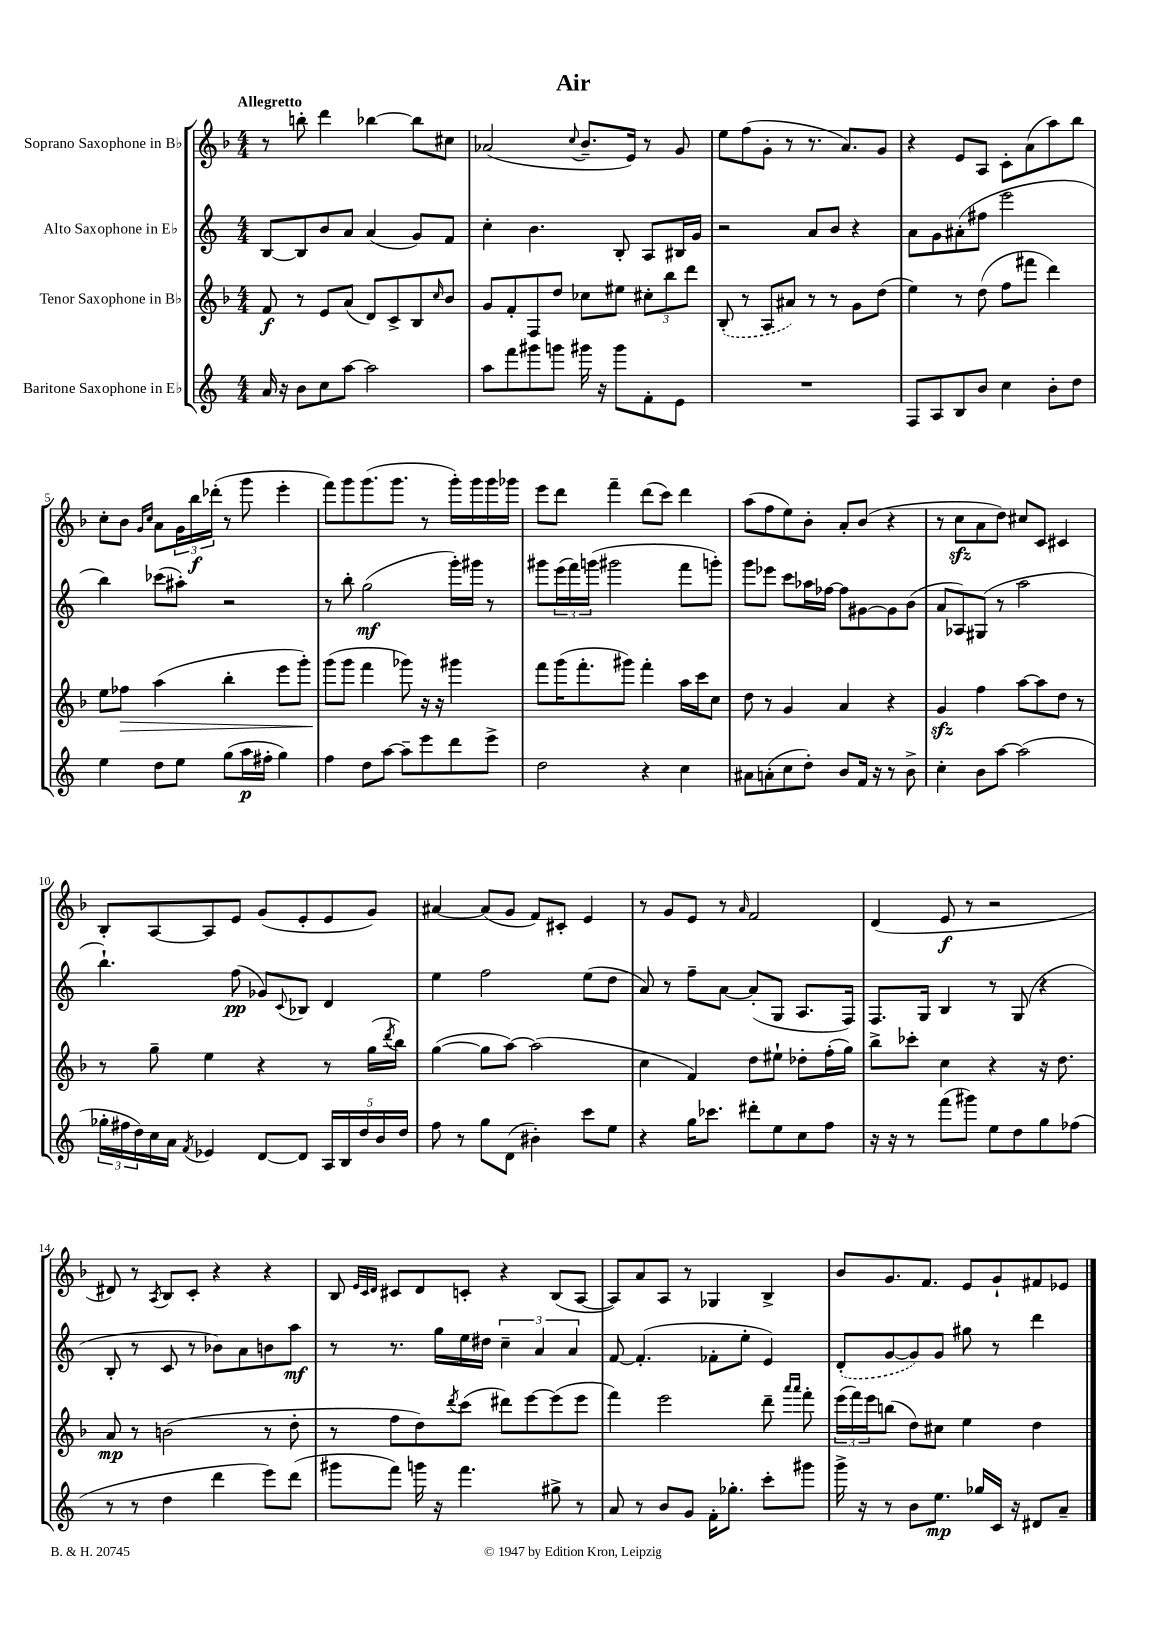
\header { title = "Air" }
<<
\new StaffGroup <<
\new Staff = "s0" \with { instrumentName = "Soprano Saxophone in Bb" } {
    \clef treble \key f \major \numericTimeSignature \time 4/4 \tempo "Allegretto"
    r8 b''8-. d'''4 bes''4~ bes''8 cis''8 |
    aes'2( \appoggiatura { c''8 } bes'8.-- e'16) r8 g'8 |
    e''8 f''8( g'8-. r8 r8. a'8.) g'8 |
    r4 e'8 a8 c'8-. a'8( a''8) bes''8 |
    c''8-. bes'8 \grace { g'16 c''16 } a'8 \tuplet 3/2 { g'16 bes''16\f des'''16-.( } r8 g'''8 e'''4-. |
    f'''8) g'''8 g'''8.( g'''8. r8 g'''16-.) g'''16 g'''16 ges'''16 |
    e'''8 d'''8 f'''4-- d'''8( c'''8) d'''4 |
    a''8( f''8 e''8) bes'8-. a'8-. bes'8( r4 |
    r8 c''8\sfz a'8 d''8) cis''8 c'8 cis'4 |
    bes8-. a8~ a8 e'8 g'8( e'8-. e'8 g'8) |
    ais'4~ ais'8( g'8 f'8) cis'8-. e'4 |
    r8 g'8 e'8 r8 \grace { a'16 } f'2 |
    d'4( e'8\f r8 r2 |
    dis'8) r8 \acciaccatura { a8 } bes8 c'8-. r4 r4 |
    bes8 \grace { e'32 c'32 d'32 } cis'8 d'8 c'8-. r4 bes8( a8~ |
    a8) a'8 a8 r8 ges4 bes4-> |
    bes'8 g'8. f'8. e'8 g'8-! fis'8 ees'8 \bar "|." |
}
\new Staff = "s1" \with { instrumentName = "Alto Saxophone in Eb" } {
    \clef treble \key c \major \numericTimeSignature \time 4/4
    b8~ b8 b'8 a'8 a'4( g'8) f'8 |
    c''4-. b'4. b8-. a8 bis16 g'16 |
    r2 a'8 b'8 r4 |
    a'8 g'8 ais'8-.( fis''8 e'''2 |
    b''4) ces'''8( ais''8-.) r2 |
    r8 b''8-. g''2\mf( g'''16-.) gis'''16 r8 |
    gis'''8 \tuplet 3/2 { e'''16( f'''16) g'''16( } gis'''2 f'''8 g'''8-.) |
    g'''8 ees'''8 c'''8 aes''16 fes''16~ fes''8 gis'8~ gis'8 b'8( |
    a'8 aes8) gis8( r8 a''2 |
    b''4.-!) f''8\pp( ges'8) \appoggiatura { c'8 } bes8 d'4 |
    e''4 f''2 e''8( d''8 |
    a'8) r8 f''8-- a'8~ a'8-.( g8 a8. f16) |
    f8. g16 b4 r8 g8( r4 |
    b8-. r8 c'8 r8 bes'8) a'8 b'8 a''8\mf |
    r8 r8. g''16 e''16 dis''16 \tuplet 3/2 { c''4-- a'4 a'4 } |
    f'8~ f'4.-.( fes'8-. e''8-. e'4) |
    \once \slurDashed d'8-.( g'8~ g'8) g'8 gis''8 r8 d'''4 \bar "|." |
}
\new Staff = "s2" \with { instrumentName = "Tenor Saxophone in Bb" } {
    \clef treble \key f \major \numericTimeSignature \time 4/4
    f'8\f r8 e'8 a'8( d'8) c'8-> bes8 \grace { c''16 } bes'8 |
    g'8 f'8-. f8 d''8 ces''8 eis''8 \tuplet 3/2 { cis''8-. bes''8 d'''8 } |
    \once \slurDashed bes8-.( r8 a8 ais'8) r8 r8 g'8 d''8( |
    e''4) r8 d''8( f''8 fis'''8 d'''4) |
    e''8 fes''8\> a''4( bes''4-. e'''8 g'''8-.) |
    g'''8\!( g'''8 f'''4 ges'''8) r16 r16 gis'''4 |
    f'''8 g'''16( f'''8.-. gis'''8) f'''4-. a''16 c'''16 c''8 |
    d''8 r8 g'4 a'4 r4 |
    g'4\sfz f''4 a''8~ a''8 d''8 r8 |
    r8 g''8-- e''4 r4 r8 g''16( \acciaccatura { d'''8 } bes''16) |
    g''4~( g''8 a''8~) a''2( |
    c''4 f'4) d''8 eis''8-! des''8-. f''16-.( g''16) |
    bes''8-> ces'''8-. c''4 r4 r16 d''8. |
    a'8\mp r8 b'2( r8 d''8-. |
    r8 f''8 d''8) \acciaccatura { d'''8 } c'''8( dis'''8) e'''8~ e'''8( e'''8 |
    f'''4) e'''2 d'''8-- \grace { a'''16 a'''16 } f'''8-. |
    \tuplet 3/2 { e'''16( f'''16) e'''16 } b''8( d''8) cis''8 e''4 d''4 \bar "|." |
}
\new Staff = "s3" \with { instrumentName = "Baritone Saxophone in Eb" } {
    \clef treble \key c \major \numericTimeSignature \time 4/4
    a'16 r16 b'8 c''8 a''8~ a''2 |
    a''8 f'''8 gis'''8 g'''8 gis'''16 r16 gis'''8 f'8-. e'8 |
    R1 |
    f8 a8 b8 b'8 c''4 b'8-. d''8 |
    e''4 d''8 e''8 g''8( a''16\p fis''16-. g''4) |
    f''4 d''8 a''8~ a''8-- e'''8 d'''8 e'''8-> |
    d''2 r4 c''4 |
    ais'8 a'8-.( c''8 d''8-.) b'8 f'16 r16 r8 b'8-> |
    c''4-. b'8 a''8~ a''2( |
    \tuplet 3/2 { ges''16-. fis''16 d''16) } c''16 a'16 \acciaccatura { f'8 } ees'4 d'8~ d'8 \tuplet 5/4 { a16 b16 d''16 b'16 d''16 } |
    f''8 r8 g''8 d'8( bis'4-.) c'''8 e''8 |
    r4 g''16 ces'''8. dis'''8-. e''8 c''8 f''8 |
    r16 r16 r8 f'''8( gis'''8) e''8 d''8 g''8 fes''8( |
    r8 r8 d''4 d'''4 e'''8) d'''8( |
    gis'''8 f'''8) g'''16 r16 f'''4. gis''8-> r8 |
    a'8 r8 b'8 g'8 f'16-. ges''8.-. c'''8-. gis'''8 |
    g'''16-> r16 r8 b'8 e''8.\mp ges''16 c'16 r16 dis'8 a'8-- \bar "|." |
}
>>
>>
